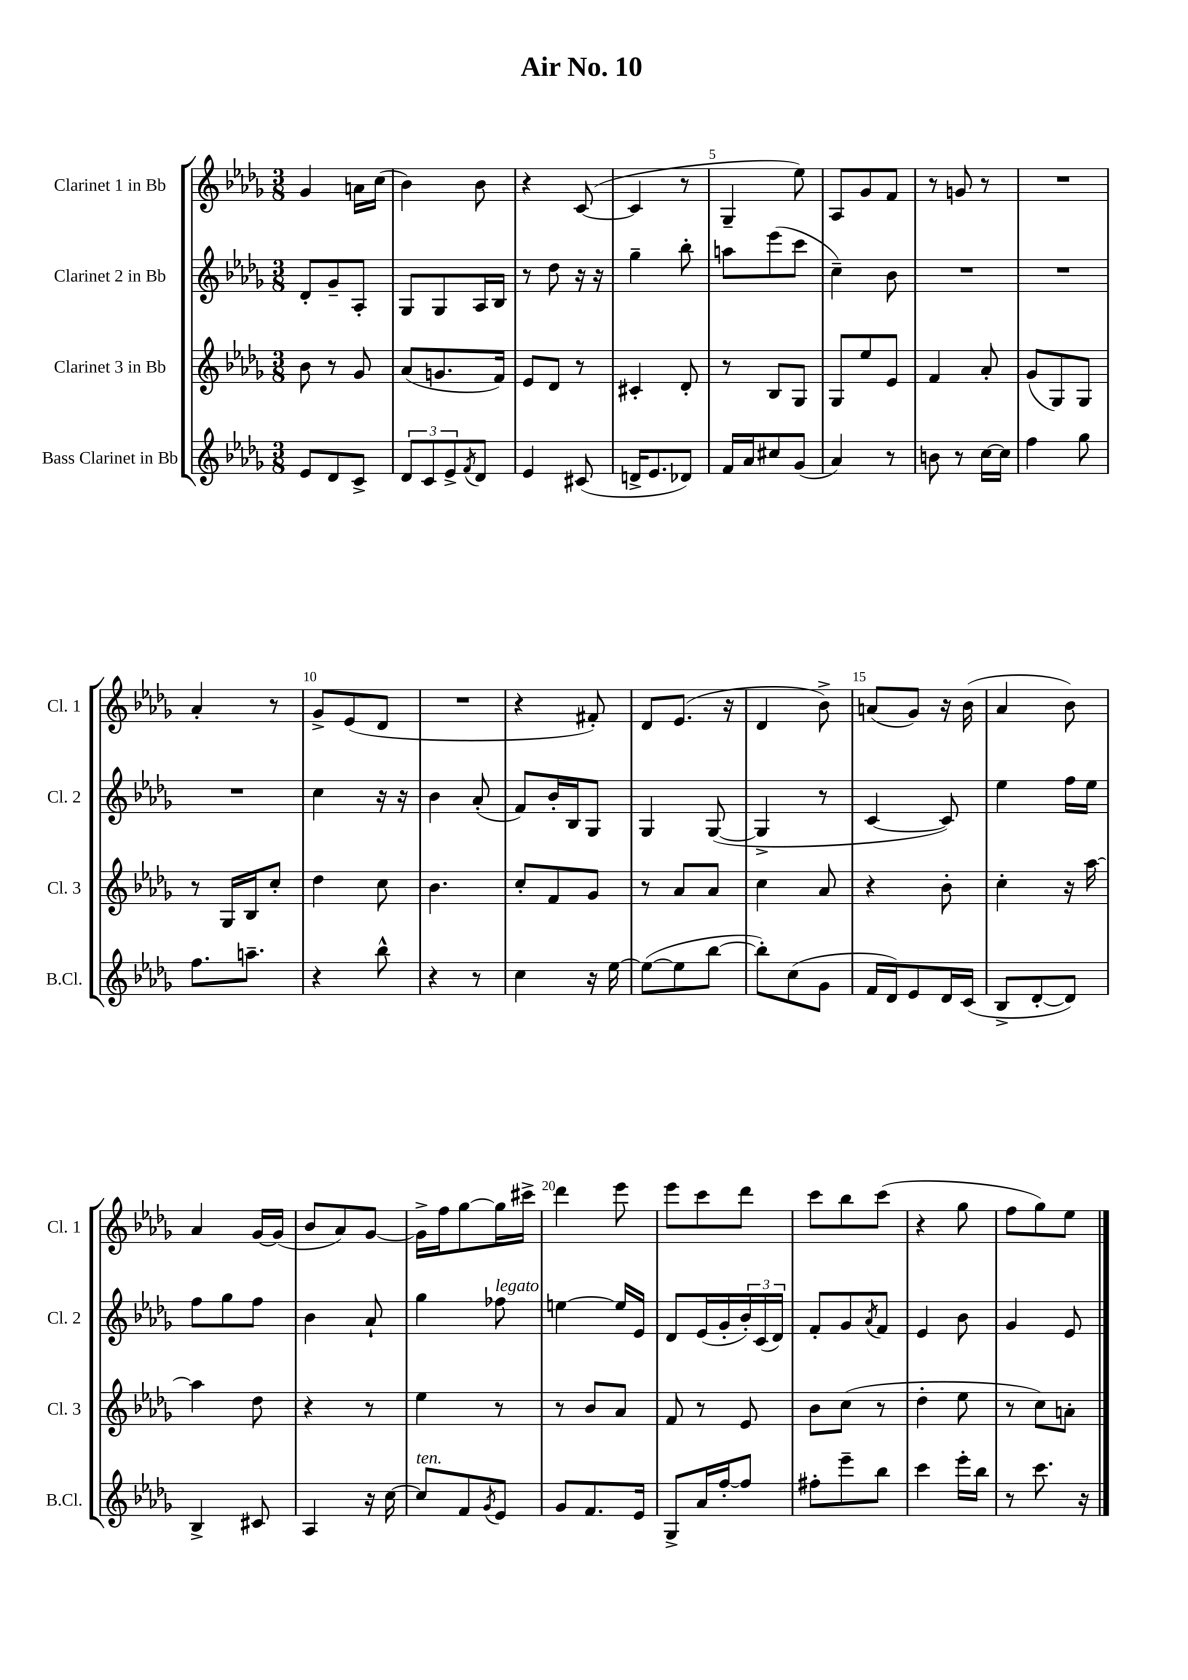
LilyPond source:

\header { title = "Air No. 10" }
<<
\new StaffGroup <<
\new Staff = "s0" \with { instrumentName = "Clarinet 1 in Bb" shortInstrumentName = "Cl. 1" } {
    \clef treble \key des \major \numericTimeSignature \time 3/8
    ges'4 a'16 c''16( |
    bes'4) bes'8 |
    r4 c'8~( |
    c'4 r8 |
    ges4-- ees''8) |
    aes8 ges'8 f'8 |
    r8 g'8 r8 |
    R4. |
    aes'4-. r8 |
    ges'8-> ees'8( des'8 |
    R4. |
    r4 fis'8-.) |
    des'8 ees'8.( r16 |
    des'4 bes'8->) |
    a'8( ges'8) r16 bes'16( |
    aes'4 bes'8) |
    aes'4 ges'16~ ges'16( |
    bes'8 aes'8) ges'8~ |
    ges'16-> f''16 ges''8~ ges''16 cis'''16-> |
    des'''4 ees'''8 |
    ees'''8 c'''8 des'''8 |
    c'''8 bes''8 c'''8( |
    r4 ges''8 |
    f''8 ges''8) ees''8 \bar "|." |
}
\new Staff = "s1" \with { instrumentName = "Clarinet 2 in Bb" shortInstrumentName = "Cl. 2" } {
    \clef treble \key des \major \numericTimeSignature \time 3/8
    des'8-. ges'8-- aes8-. |
    ges8 ges8 aes16 bes16 |
    r8 des''8 r16 r16 |
    ges''4-- bes''8-. |
    a''8 ees'''8( c'''8 |
    c''4--) bes'8 |
    R4. |
    R4. |
    R4. |
    c''4 r16 r16 |
    bes'4 aes'8-.( |
    f'8) bes'16-. bes16 ges8 |
    ges4 ges8~( |
    ges4-> r8 |
    c'4~ c'8) |
    ees''4 f''16 ees''16 |
    f''8 ges''8 f''8 |
    bes'4 aes'8-! |
    ges''4 fes''8^\markup { \italic "legato" } |
    e''4~ e''16 ees'16 |
    des'8 ees'16( ges'16-. \tuplet 3/2 { bes'16-.) c'16( des'16) } |
    f'8-. ges'8 \acciaccatura { aes'8 } f'8 |
    ees'4 bes'8 |
    ges'4 ees'8 \bar "|." |
}
\new Staff = "s2" \with { instrumentName = "Clarinet 3 in Bb" shortInstrumentName = "Cl. 3" } {
    \clef treble \key des \major \numericTimeSignature \time 3/8
    bes'8 r8 ges'8 |
    aes'8( g'8. f'16) |
    ees'8 des'8 r8 |
    cis'4-. des'8-. |
    r8 bes8 ges8 |
    ges8 ees''8 ees'8 |
    f'4 aes'8-. |
    ges'8( ges8) ges8 |
    r8 ges16 bes16 c''8-. |
    des''4 c''8 |
    bes'4. |
    c''8-. f'8 ges'8 |
    r8 aes'8 aes'8 |
    c''4 aes'8 |
    r4 bes'8-. |
    c''4-. r16 aes''16~ |
    aes''4 des''8 |
    r4 r8 |
    ees''4 r8 |
    r8 bes'8 aes'8 |
    f'8 r8 ees'8 |
    bes'8 c''8( r8 |
    des''4-. ees''8 |
    r8 c''8) a'8-. \bar "|." |
}
\new Staff = "s3" \with { instrumentName = "Bass Clarinet in Bb" shortInstrumentName = "B.Cl." } {
    \clef treble \key des \major \numericTimeSignature \time 3/8
    ees'8 des'8 c'8-> |
    \tuplet 3/2 { des'8 c'8 ees'8-> } \acciaccatura { f'8 } des'8 |
    ees'4 cis'8( |
    d'16-> ees'8. des'8) |
    f'16 aes'16 cis''8 ges'8( |
    aes'4) r8 |
    b'8 r8 c''16~ c''16 |
    f''4 ges''8 |
    f''8. a''8.-- |
    r4 bes''8-^ |
    r4 r8 |
    c''4 r16 ees''16~ |
    ees''8~( ees''8 bes''8~ |
    bes''8-.) c''8( ges'8 |
    f'16 des'16) ees'8 des'16 c'16( |
    bes8-> des'8~-. des'8) |
    bes4-> cis'8 |
    aes4 r16 c''16~ |
    c''8^\markup { \italic "ten." } f'8 \acciaccatura { ges'8 } ees'8 |
    ges'8 f'8. ees'16 |
    ges8-> aes'16 f''16~-. f''8 |
    fis''8-. ees'''8-- bes''8 |
    c'''4 ees'''16-. bes''16 |
    r8 c'''8. r16 \bar "|." |
}
>>
>>
\layout { \context { \Score \override BarNumber.break-visibility = ##(#f #t #t) barNumberVisibility = #(every-nth-bar-number-visible 5) } }
